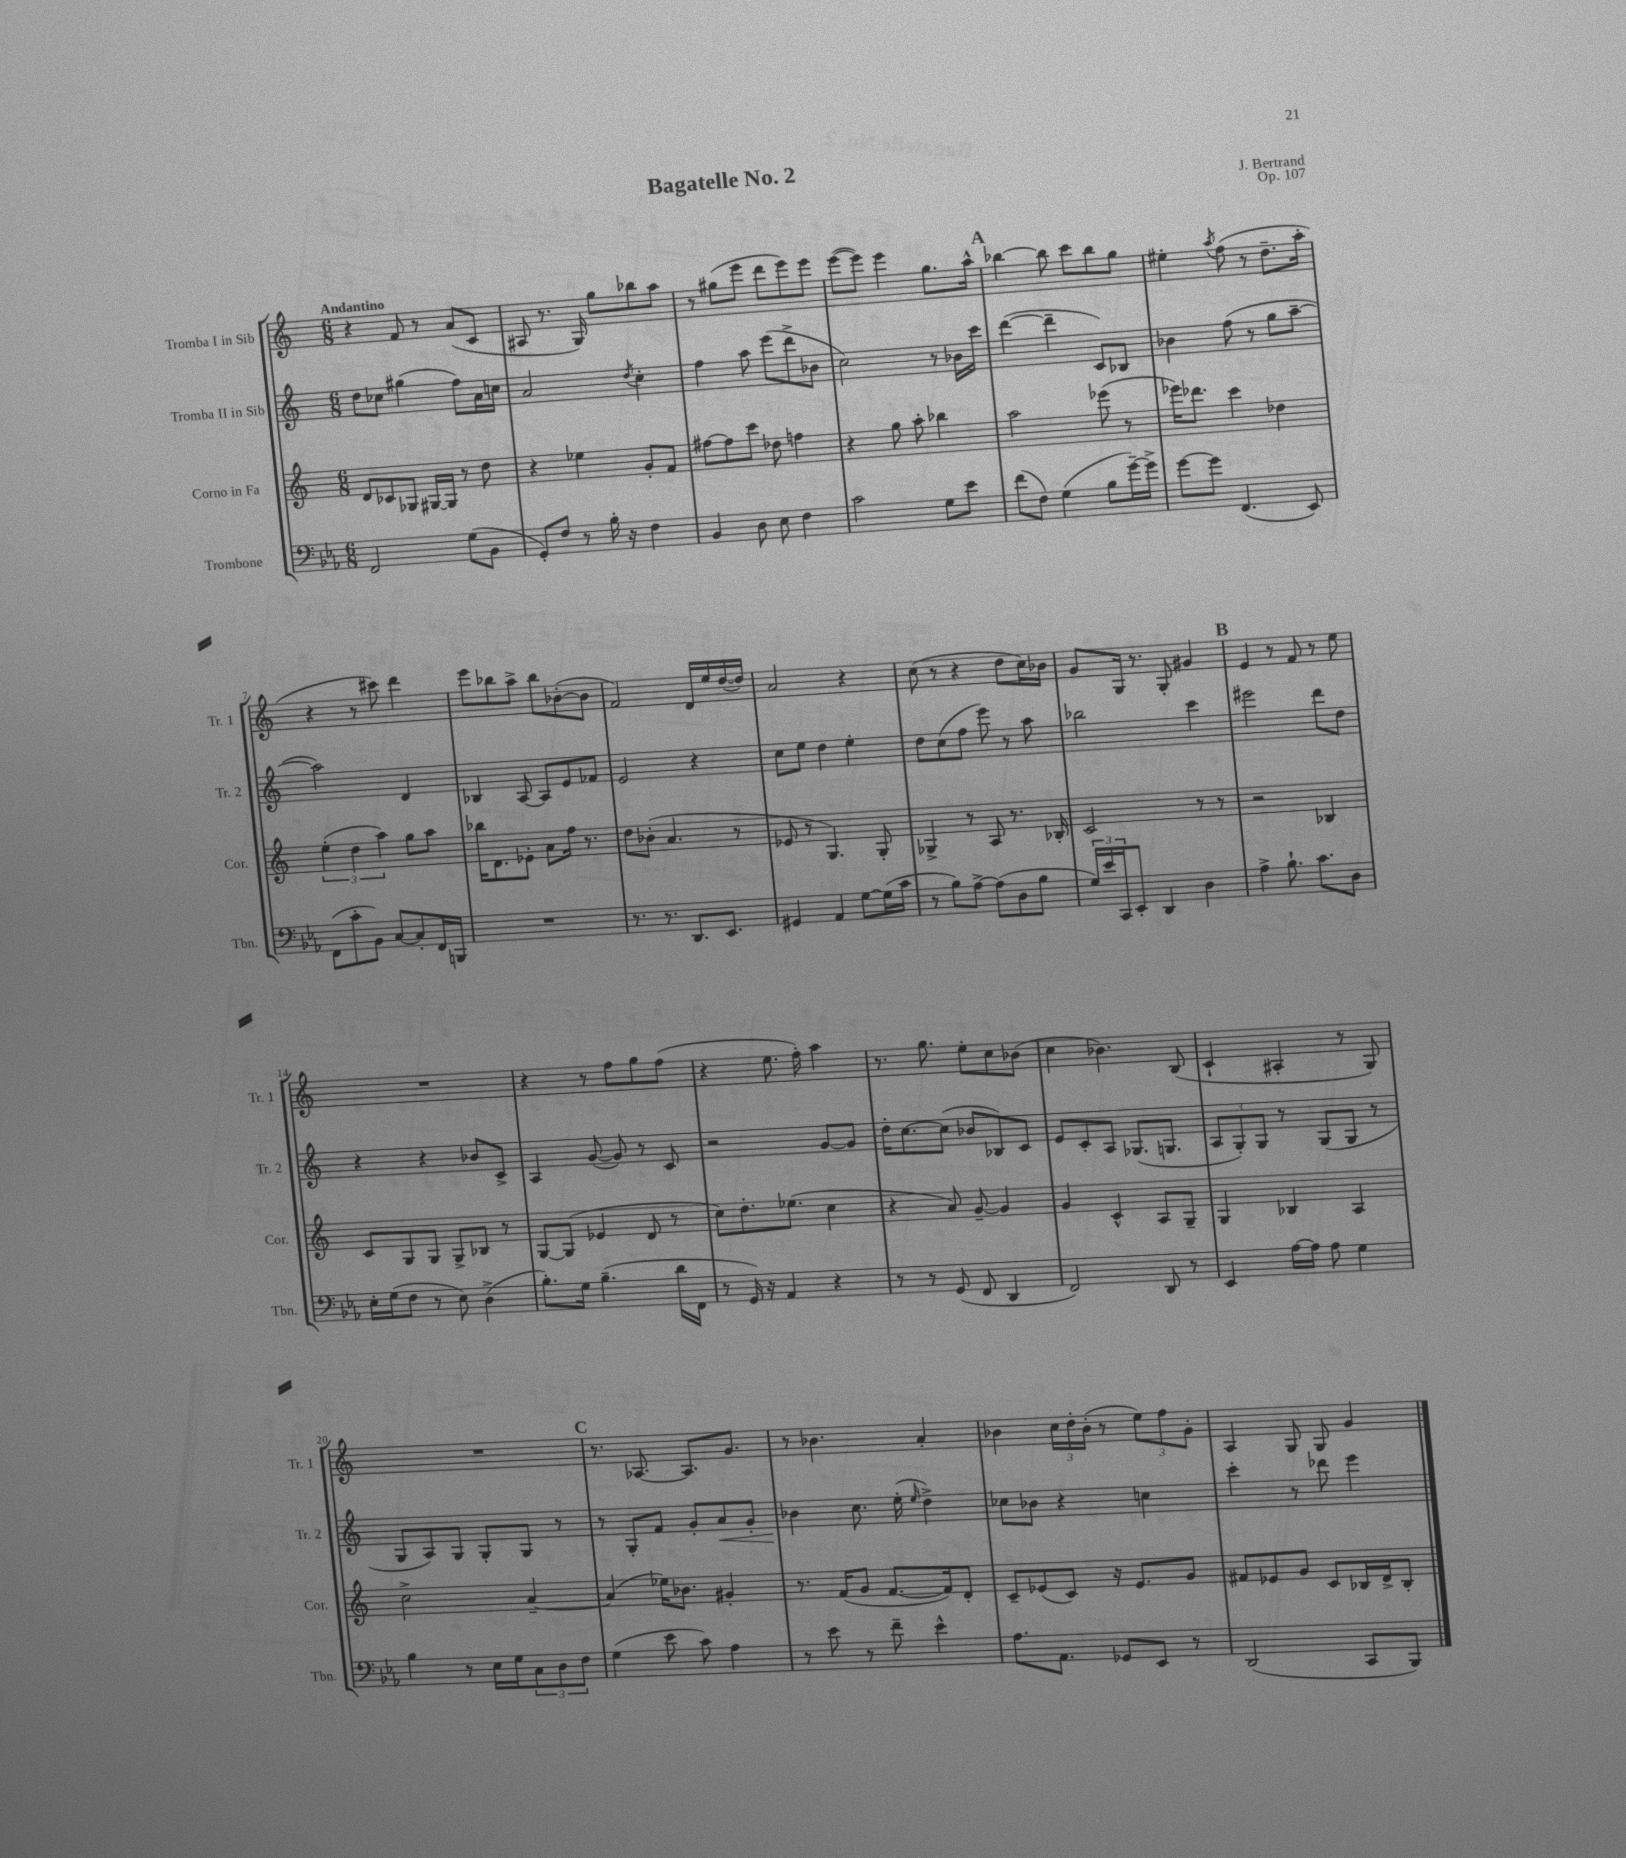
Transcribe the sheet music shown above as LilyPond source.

\header { title = "Bagatelle No. 2" composer = "J. Bertrand" opus = "Op. 107" }
<<
\new StaffGroup <<
\new Staff = "s0" \with { instrumentName = "Tromba I in Sib" shortInstrumentName = "Tr. 1" } {
    \clef treble \key c \major \numericTimeSignature \time 6/8 \tempo "Andantino"
    r4 f'8 r8 a'8( c'8 |
    ais8 r8. g16) g''8 bes''8 a''8 |
    r8 gis''8( e'''8 d'''8 e'''8) e'''8 |
    e'''8~( e'''8) e'''4 g''8. a''16-^ |
    \mark \markup { \bold "A" } bes''4~ bes''8 c'''8 bes''8 g''8 |
    eis''4-. \acciaccatura { a''8 } f''8( r8 d''8.-- a''16-. |
    r4 r8 cis'''8) d'''4 |
    e'''8 bes''8 a''8-> bes''8 bes'8~-.( bes'8 |
    f'2) d'16 e''16 d''16~( d''16) |
    a'2 r4 |
    c''8( r8 r4 d''8 c''16) bes'16 |
    g'8 g16 r8. g8-. gis'4 |
    \mark \markup { \bold "B" } e'4 r8 f'8 r8 e''8 |
    R2. |
    r4 r8 f''8 g''8 f''8( |
    r4 e''8. f''16-.) a''4 |
    r8. g''8. e''8-. c''8 bes'8( |
    c''4 bes'4.) b8( |
    c'4-! ais4-. r8 g8) |
    R2. |
    \mark \markup { \bold "C" } r8. aes8.~ aes8. g'8. |
    r8 bes'4. a'4-. |
    bes'4 \tuplet 3/2 { c''16 d''16-. bes'16-.( } r8 \tuplet 3/2 { e''8) f''8 g'8-. } |
    a4 g8 g8 g'4 \bar "|." |
}
\new Staff = "s1" \with { instrumentName = "Tromba II in Sib" shortInstrumentName = "Tr. 2" } {
    \clef treble \key c \major \numericTimeSignature \time 6/8
    d''8 ces''8 gis''4( f''8) a'16 c''16 |
    a'2 \acciaccatura { d''8 } c''4-. |
    f''4 a''8 e'''8( d'''8-> bes'8 |
    c''2) r8 bes'16 c'''16 |
    \mark \markup { \bold "A" } d'''4~( d'''4-- c'8) bes8 |
    bes'4 f''8( r8 g''8 a''8~-- |
    a''2) d'4 |
    bes4 a8~ a8 e'8 fes'8 |
    e'2 r4 |
    c''8 e''8 d''4 e''4-. |
    d''8 c''8( f''8 e'''8) r8 a''8 |
    bes''2 c'''4 |
    \mark \markup { \bold "B" } eis'''2 d'''8 d''8 |
    r4 r4 bes'8 c'8-> |
    a4 g'8~( g'8) r8 c'8 |
    r2 g'8~ g'8 |
    d''16-. c''8.~ c''8( bes'8 bes8) c'8 |
    e'8 c'8-. a8 ges8.( g8. |
    \tuplet 3/2 { a8 g8-.) g8 } r8 g8( g8 r8 |
    g8 a8) g8 g8-. g8 r8 |
    \mark \markup { \bold "C" } r8 g8-. f'8 g'8-. a'8\< g'8-. |
    bes'4\! c''8. e''16-.( \grace { e''16 } d''4->) |
    ces''8 bes'8 r4 c''4 |
    c'''4-. r8 des'''8 e'''4 \bar "|." |
}
\new Staff = "s2" \with { instrumentName = "Corno in Fa" shortInstrumentName = "Cor." } {
    \clef treble \key c \major \numericTimeSignature \time 6/8
    d'8 ces'8 ges8 gis16~ gis16 r8 d''8 |
    r4 ees''4 g'8-. f'8 |
    fis''8~ fis''8 c'''8 des''8 f''4 |
    r4 g''8 a''8-. bes''4 |
    \mark \markup { \bold "A" } a''2 ees'''8( r8 |
    ees'''16) des'''8. c'''4 des''4 |
    \tuplet 3/2 { e''4-.( d''4 a''4) } g''8 a''8 |
    bes''16 d'8. ees'8-. a'8 f''16 r8. |
    d''8 bes'8-.( a'4. r8 |
    ees'8 r8 g4.) g8-. |
    ges4-> r8 a8 r8. bes16-. |
    c'2 r8 r8 |
    \mark \markup { \bold "B" } r2 bes4 |
    c'8 g8 g8 g8-> bes8 r8 |
    g8~ g8( ees'4 d'8 r8 |
    c''8) d''8.-. ees''8.( c''4 |
    r4 a'8) g'8~-- g'4 |
    g'4 c'4-^ a8 g8-- |
    g4 bes4 a4 |
    c''2-> a'4~-- |
    \mark \markup { \bold "C" } a'4( ees''16) bes'8. gis'4-. |
    r8. f'16( g'8 f'8.~ f'16) d'8-. |
    c'8-- ees'8( c'8) r16 ees'8. g'8 |
    fis'8 ees'8 g'8 c'8 bes16 d'16-> bes8-. \bar "|." |
}
\new Staff = "s3" \with { instrumentName = "Trombone" shortInstrumentName = "Tbn." } {
    \clef bass \key ees \major \numericTimeSignature \time 6/8
    f,2 g8( bes,8 |
    g,8-.) f8 r8 bes16-. r16 f4 |
    bes,4 d8 ees8 f4 |
    c'2 g8 ees'8 |
    \mark \markup { \bold "A" } f'8( f8) g4( bes8 g'16~--) g'16-> |
    g'8~ g'8 f,4.( ees,8) |
    f,8( c'8-. bes,8) c8~ c8-. f,16 b,,16 |
    R2. |
    r8. r8. d,8. ees,8. |
    gis,4 aes,4 g8~ g16( c'16 |
    r8 bes8) aes8~-> aes8( d8 bes8 |
    \tuplet 3/2 { g16) ees'16 c,16 } ees,8-. d,4 d4 |
    \mark \markup { \bold "B" } aes4-> bes8.-! c'8. d8 |
    ees16-. g16( f8 r8 ees8) d4->( |
    bes8.-.) g16 bes4.--( d'16 f,16 |
    r8 g,16) r16 aes,4 r4 |
    r8 r8 g,8( f,8 d,4 |
    f,2) d,8 r8 |
    ees,4 aes16~ aes16 aes8 g4 |
    bes4 r8 ees16 g16 \tuplet 3/2 { c8 d8 f8 } |
    \mark \markup { \bold "C" } g4( ees'8 c'8) aes4 |
    r8 ees'8 r8 f'8-- ees'4-^ |
    aes8. aes,8. ges,8 ees,8 r8 |
    d,2( c,8 bes,,8) \bar "|." |
}
>>
>>
